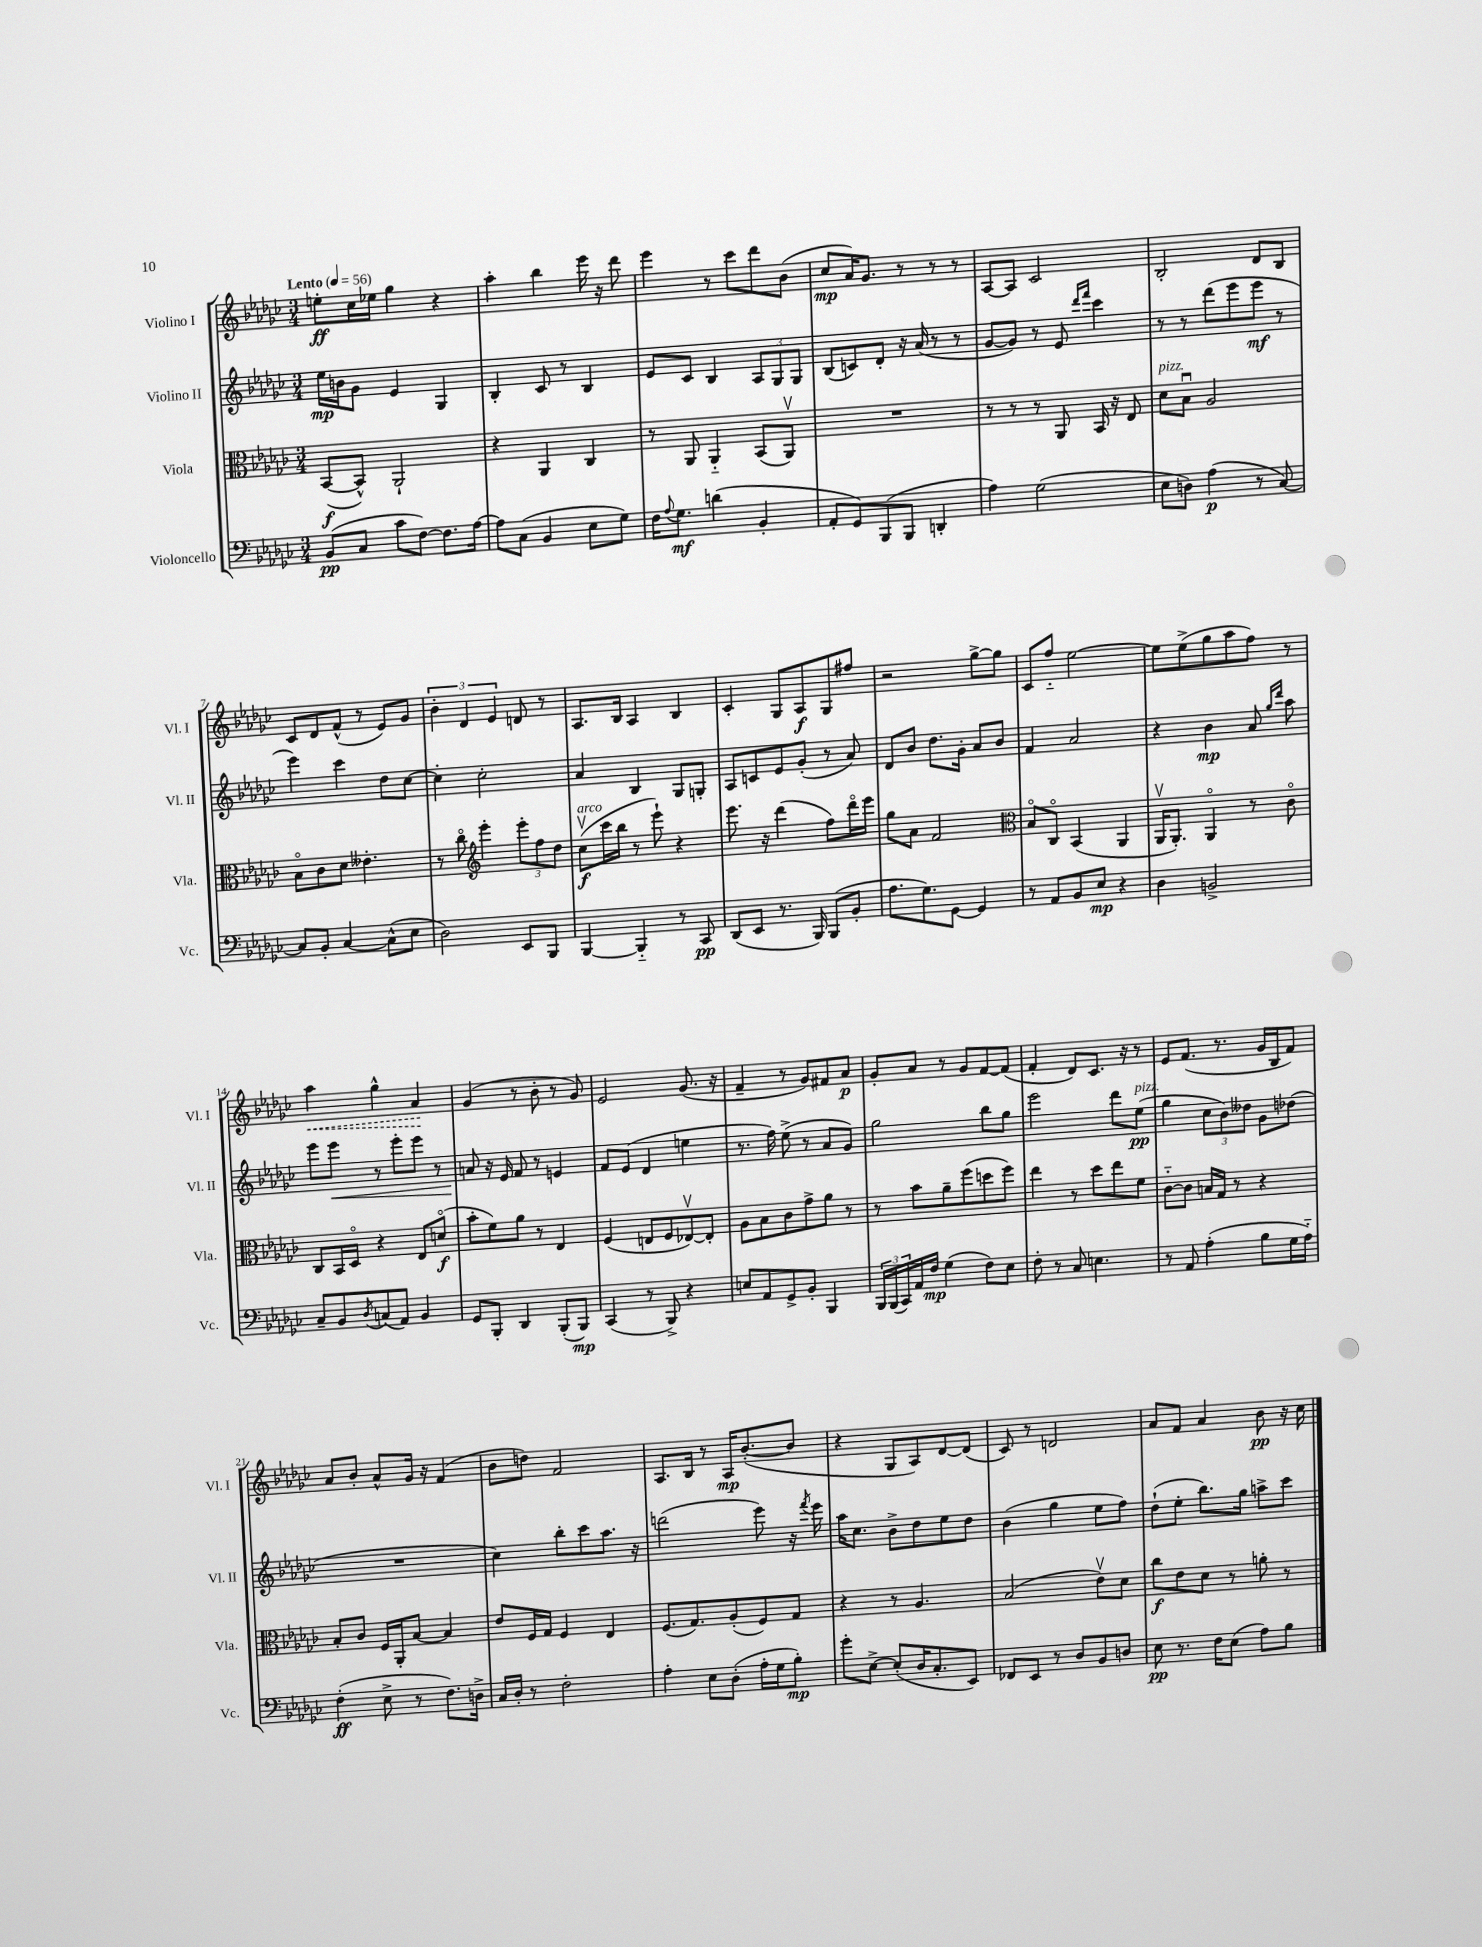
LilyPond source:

<<
\new StaffGroup <<
\new Staff = "s0" \with { instrumentName = "Violino I" shortInstrumentName = "Vl. I" } {
    \clef treble \key ges \major \numericTimeSignature \time 3/4 \tempo "Lento" 4 = 56
    e''8-.\ff ces''16 ees''16 ges''4 r4 |
    aes''4-. bes''4 ees'''16 r16 des'''8 |
    ees'''4 r8 ces'''8 des'''8 bes'8( |
    ces''8\mp aes'16) ges'8. r8 r8 r8 |
    aes8~ aes8 ces'2 |
    bes2-. des'8 bes8 |
    ces'8 des'8 f'8-^( r8 ees'8) ges'8 |
    \tuplet 3/2 { bes'4-. des'4 ees'4 } d'8 r8 |
    aes8. bes16 aes4 bes4 |
    ces'4-. ges8 aes8\f ges8 fis''8 |
    r2 ges''8~-> ges''8 |
    ces'8 f''8-_ ees''2~ |
    ees''8 ees''8->( ges''8 aes''8 f''8) r8 |
    \once \override Hairpin.style = #'dashed-line aes''4\< ges''4-^ aes'4\! |
    ges'4( r8 bes'8-. r8 ges'8) |
    ees'2 ges'8.( r16 |
    f'4-- r8 ges'8) fis'8 aes'8\p |
    ges'8-. aes'8 r8 ges'8 f'8~ f'8( |
    f'4-. des'8) ces'8. r16 r8 |
    ees'8 f'8.( r8. ges'16 bes16 f'8) |
    aes'8 bes'8-. aes'8-^ ges'16 r16 f'4( |
    bes'8 d''8) f'2 |
    aes8. bes16 r8 aes16\mp bes'8.~-.( bes'8 |
    r4 ges8 aes8) des'8~ des'8( |
    ces'8) r8 d'2 |
    aes'8 f'8 aes'4 bes'8\pp r16 ces''16 \bar "|." |
}
\new Staff = "s1" \with { instrumentName = "Violino II" shortInstrumentName = "Vl. II" } {
    \clef treble \key ges \major \numericTimeSignature \time 3/4
    ees''16\mp b'16 ges'8 ees'4 ges4 |
    bes4-. ces'8 r8 bes4 |
    ees'8 ces'8 bes4 \tuplet 3/2 { aes8 ges8 ges8 } |
    bes8( c'8) des'8-. r16 aes'16( r8 r8 |
    ges'8~ ges'8) r8 ees'8 \grace { des'''16 f'''16 } ces'''4 |
    r8 r8 des'''8( ees'''8 ees'''8\mf r8 |
    ees'''4) ces'''4 des''8 ces''8~ |
    ces''4-. ces''2-. |
    aes'4 bes4 ges8 g8-. |
    aes8 c'8 ees'8 ges'8-.( r8 aes'8) |
    des'8 bes'8 des''8. ges'16-. aes'8 bes'8 |
    f'4 aes'2 |
    r4 bes'4\mp aes'8 \grace { ges''16 des'''16 } aes''8 |
    ees'''8 ees'''8\< r8 ees'''8-. ees'''8 r8 |
    a'8\! r16 ees'16 f'8 r8 e'4 |
    f'8 ees'8( des'4 e''4 |
    r8. f''16) ees''8->( r8 aes'8 ges'8) |
    ges''2 bes''8 ges''8 |
    ees'''2 des'''8 ees''8\pp^\markup { \italic "pizz." }( |
    ges''4 \tuplet 3/2 { ces''8 bes'8) deses''8 } ges'8 des''8( |
    R2. |
    ces''4) bes''8-. ces'''8 aes''8. r16 |
    d'''2( ees'''8) r16 \acciaccatura { f'''8 } ees'''16 |
    aes''16 ces''8. bes'8-> des''8 ees''8 des''8 |
    bes'4( ges''4 ees''8 f''8) |
    des''8-!( ees''8-. bes''8.) ges''16 a''8-> ces'''8 \bar "|." |
}
\new Staff = "s2" \with { instrumentName = "Viola" shortInstrumentName = "Vla." } {
    \clef alto \key ges \major \numericTimeSignature \time 3/4
    bes,8~\f( bes,8-^) aes,2-! |
    r4 aes,4 ces4 |
    r8 aes,8 aes,4-_ bes,8( aes,8\upbow) |
    R2. |
    r8 r8 r8 aes,8 bes,16 r16 ees8 |
    des'8^\markup { \italic "pizz." } bes8\downbow aes2 |
    bes8\flageolet ces'8 des'8 eeses'4.-. |
    r8 ces''8\flageolet \clef treble ees'''4-. \tuplet 3/2 { ees'''8-. f''8 des''8 } |
    ces''8\upbow\f^\markup { \italic "arco" }( ces'''16 bes''16 r8 ees'''8-!) r4 |
    ees'''8. r16 des'''4( f''8) des'''16\flageolet ees'''16 |
    ges''8 aes'8 f'2 |
    \clef alto bes8\flageolet ces8\flageolet bes,4( aes,4 |
    aes,16\upbow aes,8.-.) aes,4\flageolet r8 ces'8\flageolet |
    ces8 bes,16 des16\flageolet r4 ees8 d'8\flageolet\f( |
    bes'8-. f'8) aes'8 r8 ees4 |
    f4( e8 f8 ees8~\upbow) ees8-. |
    aes8 bes8 ces'8 ges'8-> aes'8 r8 |
    r8 bes'8 aes'8-- f''8( d''8 f''8) |
    ees''4 r8 des''8 ees''8 f'8 |
    ces'8~-_ ces'8 b16 ges16 r8 r4 |
    bes8-. ces'8 f16 aes,16-. bes8~ bes4 |
    ees'8 f16 ges16 f4 ees4 |
    f8.( ges8.) aes8-.( f8) ges8 |
    r4 r8 aes4. |
    bes2( ees'8\upbow) des'8 |
    ces''8\f ees'8 des'8 r8 a'8-. r8 \bar "|." |
}
\new Staff = "s3" \with { instrumentName = "Violoncello" shortInstrumentName = "Vc." } {
    \clef bass \key ges \major \numericTimeSignature \time 3/4
    bes,8\pp( ces8 ces'8 f8~) f8. aes16~ |
    aes8 ces8( bes,4 ees8 ges8) |
    f16 \appoggiatura { aes8 } ges8.\mf d'4( bes,4-. |
    aes,8-. ges,8) bes,,8( bes,,8 d,4-. |
    aes4) ges2( |
    ees8 d8) aes4\p( r8 ces8~) |
    ces8 bes,8-. ces4~ ces8-^( ees8 |
    des2) ees,8 bes,,8 |
    bes,,4~ bes,,4-_ r8 ces,8\pp |
    des,8( ees,8 r8. bes,,16) bes,,8( bes,8-. |
    aes8. ges8.) ges,8~ ges,4 |
    r8 aes,8 bes,8 ees8\mp r4 |
    des4 b,2-> |
    ces8-- bes,8 \acciaccatura { des8 } c8( aes,8) bes,4 |
    ges,8 bes,,8-. des,4 bes,,8-.( bes,,8\mp) |
    ces,4( r8 bes,,8->) r4 |
    e8 aes,8 ges,8-> bes,8-. bes,,4 |
    \tuplet 3/2 { bes,,16 bes,,16( ces,16) } aes,16 f16\mp ges4( f8) ees8 |
    f8-. r8 ces8 e4. |
    r8 aes,8 aes4-.( bes8 ges16 aes16-_) |
    f4-.\ff( ees8-> r8 f8.) d16-> |
    ces16 des16-. r8 f2-. |
    aes4-. ees8 des8-.( aes16-. ges16 bes8-.\mp) |
    ges'8-. ees8~-> ees8-.( des16 ces8.-. ees,8) |
    fes,8 ees,8 r8 des8 bes,8 d8 |
    ees8\pp r8. f16 ees8( aes8) bes8 \bar "|." |
}
>>
>>
